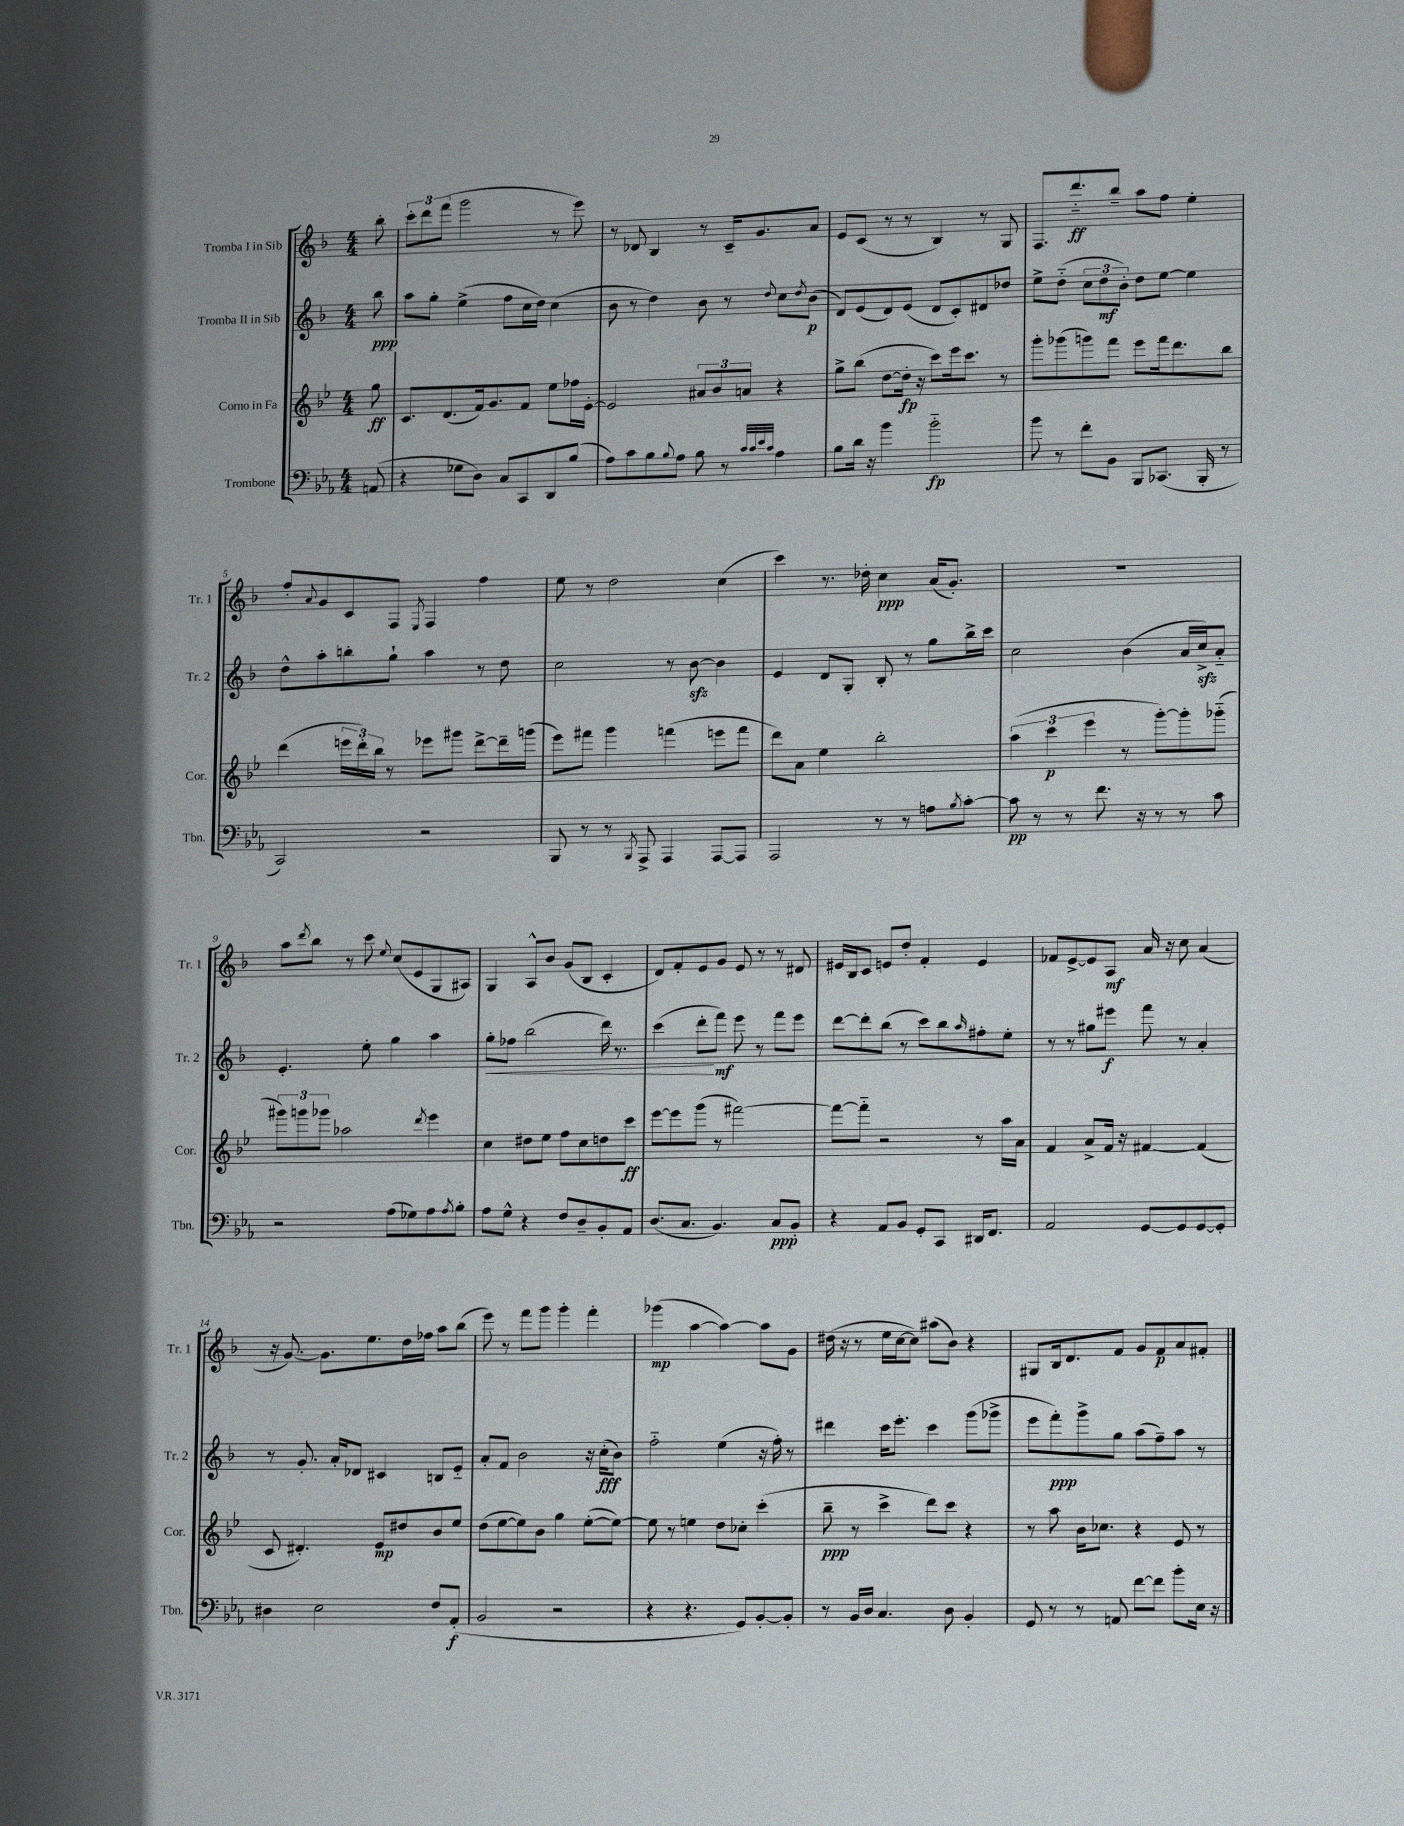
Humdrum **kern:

**kern	**kern	**kern	**kern
*staff4	*staff3	*staff2	*staff1
*clefF4	*clefG2	*clefG2	*clefG2
*k[b-e-a-]	*k[b-e-]	*k[b-]	*k[b-]
*M4/4	*M4/4	*M4/4	*M4/4
(8AA/	8gg\	8bb-\	8bb-'\
=	=	=	=
4r	8.c/L	8aa\L	12ccc'\L
.	.	.	12ddd\
.	.	8gg'\J	.
.	.	.	(12fff\J
.	(8.d/	.	.
8G-\L	.	(4ee^\	2ggg\
8D\J)	16f/k)	.	.
.	8.g/	.	.
8C/L	.	8ff\L	.
8CC/	8f/J	16cc\L	.
.	.	16dd\JJ)	.
8DD/	8ee-\L	(4cc\	8r
(8B-/J	16ff-\L	.	8eee\)
.	[16e-'\JJ	.	.
=	=	=	=
8A-\L)	2e-/]	8b-\	8r
8c\	.	8r	8d-/
8B-\	.	4dd\)	4B-/
8qqB-/	.	.	.
8A-\J	.	.	.
8B-\	12a#/L	8b-\	8r
.	12b-/	.	.
8r	.	8r	16c~/LK
.	12a/J	.	.
.	.	.	8.g/
32qqc/LLL	.	.	.
32qqc/	.	.	.
32qqe-/	.	.	.
32qqc/JJJ	.	8qqdd/	.
4A-\	4r	8cc\L	.
.	.	8qdd/	.
.	.	(8b-\J	8a/J
=	=	=	=
8B-\L	8gg^\L	8d/L)	8e/L
16d\Jk	(8bb-\J	(8e/	(8c/J
16r	.	.	.
4b-\	[8dd\L	8d/)	8r
.	16dd'\]Jk	(8e/J	8r
.	16r	.	.
2b-'~\	8ccc\L)	8d/L	4B-/)
.	16eee-\k	8c'/)	.
.	8.ccc\J	.	.
.	.	8d#/	8r
.	8r	8dd-/J	8G/
=	=	=	=
8b-\	8ggg'\L	8ee^\L	8.F/L
8r	(8ggg-\	(8dd'~\J	.
.	.	.	8.ddd'~/
8f'\L	8ggg\)	12cc\L	.
.	.	12dd\	.
8BB-\J	8fff\J	.	8bb-~/J
.	.	12b-'\J)	.
8BBB-/L	8eee-\L	8dd\L	8aa\L
(8.CC-/J	16fff\k	[8ee\J	8ff\J
.	8.ddd\	.	.
.	.	4ee\]	4ee'\
16BBB-'/	.	.	.
8r	8bb-\J	.	.
=	=	=	=
2CC/)	(4ddd\	8dd^^\L	8ff'/L
.	.	.	8qqa/
.	.	8aa'\	8g/
.	24eee\LL	8bb'\	8c/
.	24ddd'\)	.	.
.	24bb-\JJ	.	.
.	8r	8gg`\J	8F/J
.	.	.	8qE/
2r	8eee-\L	4aa\	4F/
.	8ggg#\J	.	.
.	[8ddd^\L	8r	4ff\
.	16ddd~\]L	8dd\	.
.	(16ggg\JJ	.	.
=	=	=	=
8BBB-/	8eee-\L)	2cc\	8ee\
8r	8fff#\J	.	8r
8r	4ggg\	.	2dd\
8qBBB-/	.	.	.
8AAA-^/	.	.	.
4AAA-/	(4fff\	8r	.
.	.	[8b-\	.
[8AAA-/L	8eee\L	4b-\]	(4cc\
8AAA-/]J	8fff\J	.	.
=	=	=	=
2AAA-/	8ddd\L)	4e/	4ccc\)
.	8a\J	.	.
.	4ee-\	8d/L	8.r
.	.	8G'/J	.
.	.	.	16dd-'\
8r	2bb-'\	8B-'/	4cc\
8r	.	8r	.
8A\L	.	8gg\L	(16a/LK
.	.	.	8.g'/J)
8qB-/	.	.	.
[8c'\J	.	16bb-^\L	.
.	.	16ccc\JJ	.
=	=	=	=
8c\]	(6aa\	2cc\	1r
8r	.	.	.
.	6ccc\	.	.
8r	.	.	.
.	6eee-\	.	.
8.f\	.	.	.
.	8r	(4b-\	.
16r	.	.	.
8r	[8ggg'\L)	.	.
8r	8ggg'\]	16a/LL	.
.	.	16cc^/J)	.
8c\	(8ggg-'~\J	8a'~/J	.
=	=	=	=
2r	12ggg#\L)	4.e'/	8aa\L
.	12ggg\	.	.
.	.	.	8qddd/
.	.	.	8bb-\J
.	12ggg-\J	.	.
.	2aa-\	.	8r
.	.	8ee'\	8ccc\
.	.	.	8qqee/
(8A-\L	.	4gg\	(8cc/L
8G-\)	.	.	8e/
.	8qddd/	.	.
8A-\	4eee-\	4aa\	8G/
8qA-/	.	.	.
8B-'\J	.	.	8A#/J)
=	=	=	=
8A-\L	4cc\	8gg'\L	4G/
8G^^\J	.	8ff-\J	.
4r	8dd#\L	(2bb-\	8A^^/L
.	8ee-\J	.	8b-/J
8F/L	8ff\L	.	(8g/L
8D~/	8cc\	.	8B-/J
8BB-'/	8dd\	16ddd\)	4c'/
.	.	8.r	.
8AA-/J	8ccc\J	.	.
=	=	=	=
(8.D/L	[8eee-\L	(4ccc\	8d/L)
.	8eee-\]	.	8f'/
8.C/J	.	.	.
.	(8ggg\J	8ddd'\L	8e/
4.BB-/)	8r	8fff\J)	8g/J
.	[2fff#\)	8eee\	8e/
.	.	8r	8r
8C/L	.	8fff\L	8r
8BB-'/J	.	8eee\J	8d#/
=	=	=	=
4r	8fff#\_L	[8ddd\L	16e#/LL
.	.	.	16B-/J
.	8fff#'~\]J	8ddd'\]	8c/J
8AA-/L	2r	(8bb-\J	8e/L
8BB-/J	.	8r	8dd'/J
8GG'/L	.	8ccc\L)	4f'/
8CC/J	.	8bb-\	.
.	.	16qqaa/	.
16DD#/LK	8r	8ff#'\	4e/
8.FF/J	.	.	.
.	16aa\LL	8ee'\J	.
.	16a\JJ	.	.
=	=	=	=
2AA-/	4f/	8r	8f-/L
.	.	8r	[8e^/
.	8a^/L	8gg#\L	8e/]
.	16f/Jk	8eee#\J	8A/J
.	16r	.	.
[8GG/L	[4f#/	8fff\	16a/
.	.	.	16r
8GG/]	.	8r	8cc\
[8GG/	(4f#/]	4a'/	(4a/
8GG'/]J	.	.	.
=	=	=	=
4D#\	8c/	8r	16r
.	.	.	[8.g/)
.	4.d#'/)	8.g'/	.
2E-\	.	.	8.g\]L
.	.	16a'/LK	.
.	.	8d-/J	.
.	.	.	8.ee\
.	8e-/L	4c#/	.
.	8dd#/	.	16dd\L
.	.	.	16ff-\JJ
8F/L	8b-/	8B/L	8aa\L
(8AA-'/J	8ee-/J	8e'~/J	(8bb-\J
=	=	=	=
2BB-/	(8dd\L	8a'/L	8eee\)
.	[8ee-\	8f/J	8r
.	8ee-\])	2b-\	8fff\L
.	8b-\J	.	8ggg\J
2r	4gg\	.	4ggg'\
.	([8ee-'\L	16r	4fff'\
.	.	(16cc'\LK	.
.	8ee-\_J)	8b-\J)	.
=	=	=	=
4r	8ee-\]	2ff'~\	(4ggg-\
.	8r	.	.
4.r	4ee\	.	[4aa\
.	8dd\L	(4ee\	4aa\_)
8GG/L)	8cc-'\J	.	.
[8BB-'/	(4ccc'\	16r	8aa\]L
.	.	16ff'\)	.
8BB-'/]J	.	8r	8g\J
=	=	=	=
8r	8bb-~\	4ddd#\	(16dd#\
.	.	.	16r
16BB-/LL	8r	.	8r
16D/JJ	.	.	.
4.C/	4ccc^\	16ccc\LK	16ee\LL
.	.	8.eee'\J	[16cc\J
.	.	.	8cc\]J)
.	8ddd\L)	4ccc\	(8aa#\L
8D\	8ccc\J	.	8b-\J)
4BB-'/	4r	(8ggg\L	4r
.	.	8ggg-^\J	.
=	=	=	=
8GG/	8r	8eee\L	8G#/L
8r	8aa\	8fff'\)	16B-/k
.	.	.	8.d/
8r	16b-\LK	8ggg^\	.
.	8.cc-\J	.	.
8AA/	.	8gg\J	8f/J
[8f\L	4r	(8aa\L	8g/L
8f\]J	.	8ff~\)	8f/
8b-'\L	8e-/	8aa\J	8a/
16E-\Jk	8r	8r	8f#'/J
16r	.	.	.
==	==	==	==
*-	*-	*-	*-
